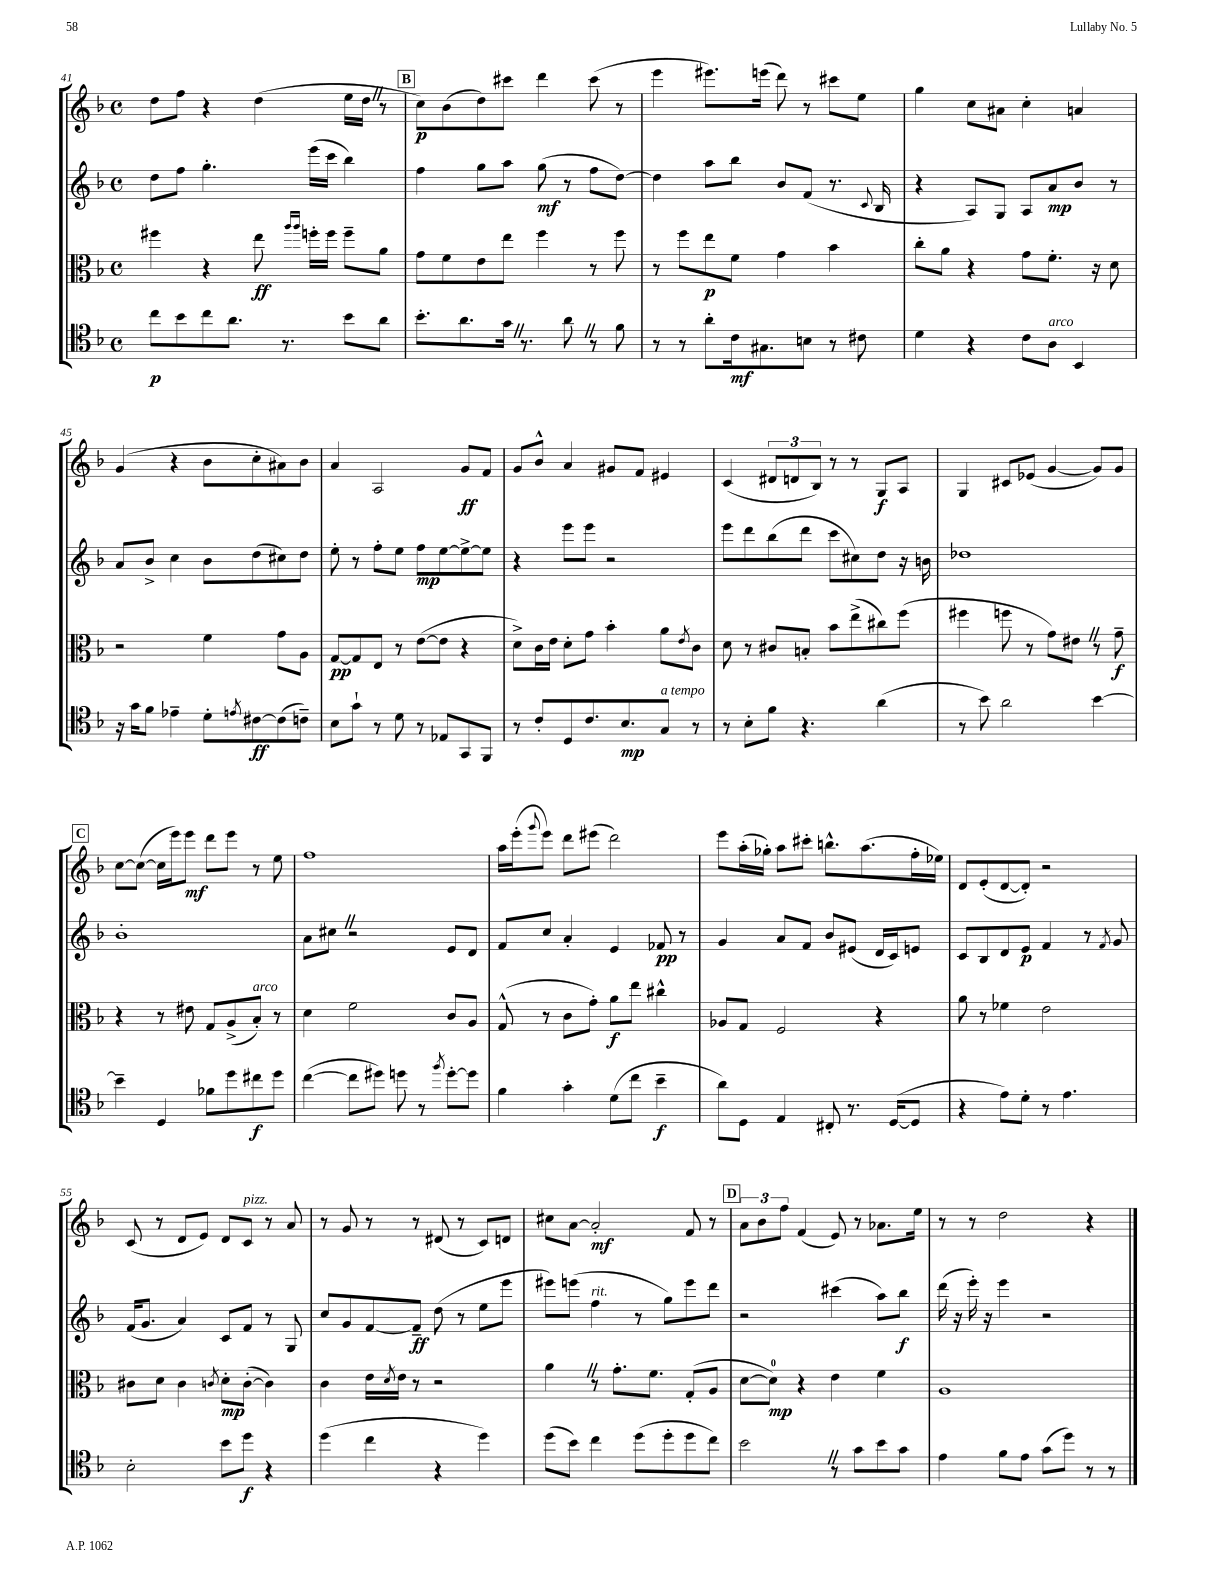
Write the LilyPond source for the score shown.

<<
\new StaffGroup <<
\new Staff = "s0" {
    \clef treble \key f \major \defaultTimeSignature \time 4/4
    d''8 f''8 r4 d''4( e''16 d''16 \once \override BreathingSign.text = \markup { \musicglyph "scripts.caesura.straight" } \breathe r8 |
    \mark \markup { \box "B" } c''8\p) bes'8( d''8) cis'''8 d'''4 cis'''8( r8 |
    e'''4 eis'''8.) e'''16( d'''8) r8 cis'''8 e''8 |
    g''4 c''8 ais'8 c''4-. a'4 |
    g'4( r4 bes'8 c''8-. ais'8) bes'8 |
    a'4 a2 g'8\ff f'8 |
    g'8 bes'8-^ a'4 gis'8 f'8 eis'4 |
    c'4( \tuplet 3/2 { dis'8 d'8 bes8) } r8 r8 g8\f a8 |
    g4 cis'8 ees'8( g'4~ g'8) g'8 |
    \mark \markup { \box "C" } c''8~ c''8~( c''16 e'''16) e'''8\mf d'''8 e'''8 r8 e''8 |
    f''1 |
    a''16 e'''16-.( \appoggiatura { g'''8 } e'''8) d'''8 eis'''8( d'''2) |
    e'''8 a''16-.( ges''16-.) a''8 cis'''8-. b''8.-^ a''8.( f''16-. ees''16) |
    d'8 e'8-.( d'8~ d'8-.) r2 |
    c'8( r8 d'8 e'8) d'8 c'8^\markup { \italic "pizz." } r8 a'8 |
    r8 g'8 r8 r8 dis'8( r8 c'8) d'8 |
    cis''8 a'8~ a'2-.\mf f'8 r8 |
    \mark \markup { \box "D" } \tuplet 3/2 { a'8 bes'8 f''8 } f'4( e'8) r8 aes'8. e''16 |
    r8 r8 d''2 r4 \bar "|." |
}
\new Staff = "s1" {
    \clef treble \key f \major \defaultTimeSignature \time 4/4
    d''8 f''8 g''4.-. e'''16( c'''16 bes''4) |
    \mark \markup { \box "B" } f''4 g''8 a''8 g''8\mf( r8 f''8 d''8~) |
    d''4 a''8 bes''8 bes'8 f'8( r8. \appoggiatura { c'8 } bes16 |
    r4 a8) g8 a8 a'8\mp bes'8 r8 |
    a'8 bes'8-> c''4 bes'8 d''8( cis''8) d''8 |
    e''8-. r8 f''8-. e''8 f''8\mp e''8~ e''8~-> e''8 |
    r4 e'''8 e'''8 r2 |
    e'''8 d'''8 bes''8( d'''8 c'''8 cis''8) d''8 r16 b'16 |
    des''1 |
    \mark \markup { \box "C" } bes'1-. |
    a'8 cis''8 \once \override BreathingSign.text = \markup { \musicglyph "scripts.caesura.straight" } \breathe r2 e'8 d'8 |
    f'8 c''8 a'4-. e'4 fes'8\pp r8 |
    g'4 a'8 f'8 bes'8 eis'8( d'16 c'16) e'8 |
    c'8 bes8 d'8 e'8\p f'4 r8 \acciaccatura { f'8 } g'8 |
    f'16( g'8. a'4) c'8 f'8 r8 g8 |
    c''8 g'8 f'8~ f'8--\ff d''8( r8 e''8 e'''8 |
    eis'''8) e'''8( f''4^\markup { \italic "rit." } r8 g''8) e'''8 d'''8 |
    \mark \markup { \box "D" } r2 cis'''4( a''8) bes''8\f |
    d'''16( r16 e'''16-.) r16 e'''4 r2 \bar "|." |
}
\new Staff = "s2" {
    \clef alto \key f \major \defaultTimeSignature \time 4/4
    fis''4 r4 e''8\ff \grace { a''16 a''16 } f''16-. f''16 f''8-- a'8 |
    \mark \markup { \box "B" } g'8 f'8 e'8 e''8 f''4 r8 f''8 |
    r8 f''8 e''8\p f'8 g'4 bes'4 |
    c''8-. a'8 r4 g'8 f'8.-. r16 d'8 |
    r2 f'4 g'8 a8 |
    g8~\pp g8 e8 r8 e'8~( e'8 r4 |
    d'8->) c'16 e'16 d'8-. g'8 bes'4-. a'8 \acciaccatura { e'8 } c'8 |
    d'8 r8 cis'8 b8-. bes'8 e''8->( cis''8) f''8( |
    fis''4 f''8 r8 g'8) eis'8 \once \override BreathingSign.text = \markup { \musicglyph "scripts.caesura.straight" } \breathe r8 g'8--\f |
    \mark \markup { \box "C" } r4 r8 eis'8 g8 a8->( bes8-.^\markup { \italic "arco" }) r8 |
    d'4 f'2 c'8 a8 |
    g8-^( r8 c'8 g'8-.) a'8\f e''8 cis''4-^ |
    aes8 g8 f2 r4 |
    a'8 r8 fes'4 e'2 |
    cis'8 d'8 cis'4 \acciaccatura { c'8 } d'8-.\mp c'8~-.( c'4) |
    c'4 e'16 \acciaccatura { d'8 } e'16 r8 r2 |
    a'4 \once \override BreathingSign.text = \markup { \musicglyph "scripts.caesura.straight" } \breathe r8 g'8.-. f'8. g8-.( a8 |
    \mark \markup { \box "D" } d'8~ d'8-0\mp) r4 e'4 f'4 |
    a1 \bar "|." |
}
\new Staff = "s3" {
    \clef tenor \key f \major \defaultTimeSignature \time 4/4
    c''8\p bes'8 c''8 a'8. r8. bes'8 a'8 |
    \mark \markup { \box "B" } bes'8.-. a'8. g'16 \once \override BreathingSign.text = \markup { \musicglyph "scripts.caesura.straight" } \breathe r8. a'8 \once \override BreathingSign.text = \markup { \musicglyph "scripts.caesura.straight" } \breathe r8 f'8 |
    r8 r8 a'8-. c'16\mf gis8. b8 r8 cis'8 |
    d'4 r4 c'8 a8^\markup { \italic "arco" } bes,4 |
    r16 g'16 f'8 ees'4-- d'8-. \acciaccatura { e'8 } cis'8~\ff cis'8( c'8--) |
    bes8 g'8-! r8 d'8 r8 ees8 g,8 f,8 |
    r8 c'8-. d8 c'8. bes8.\mp g8^\markup { \italic "a tempo" } r8 |
    r8 bes8-. f'8 r4. a'4( |
    r8 bes'8) a'2 bes'4~ |
    \mark \markup { \box "C" } bes'4-- d4 fes'8 d''8 cis''8\f d''8 |
    c''4~( c''8 dis''8) d''8 r8 \acciaccatura { f''8 } d''8~-. d''8 |
    f'4 g'4-. d'8( c''8 bes'4--\f |
    a'8) d8 e4 cis8-. r8. d16~( d8 |
    r4 e'8) d'8-. r8 e'4. |
    bes2-. bes'8 d''8\f r4 |
    d''4( c''4 r4 d''4) |
    d''8( bes'8) c''4 d''8( d''8-. d''8 c''8) |
    \mark \markup { \box "D" } bes'2 \once \override BreathingSign.text = \markup { \musicglyph "scripts.caesura.straight" } \breathe r8 g'8 bes'8 g'8 |
    e'4 f'8 e'8 g'8( d''8) r8 r8 \bar "|." |
}
>>
>>
\layout { \context { \Score currentBarNumber = #41 } }
